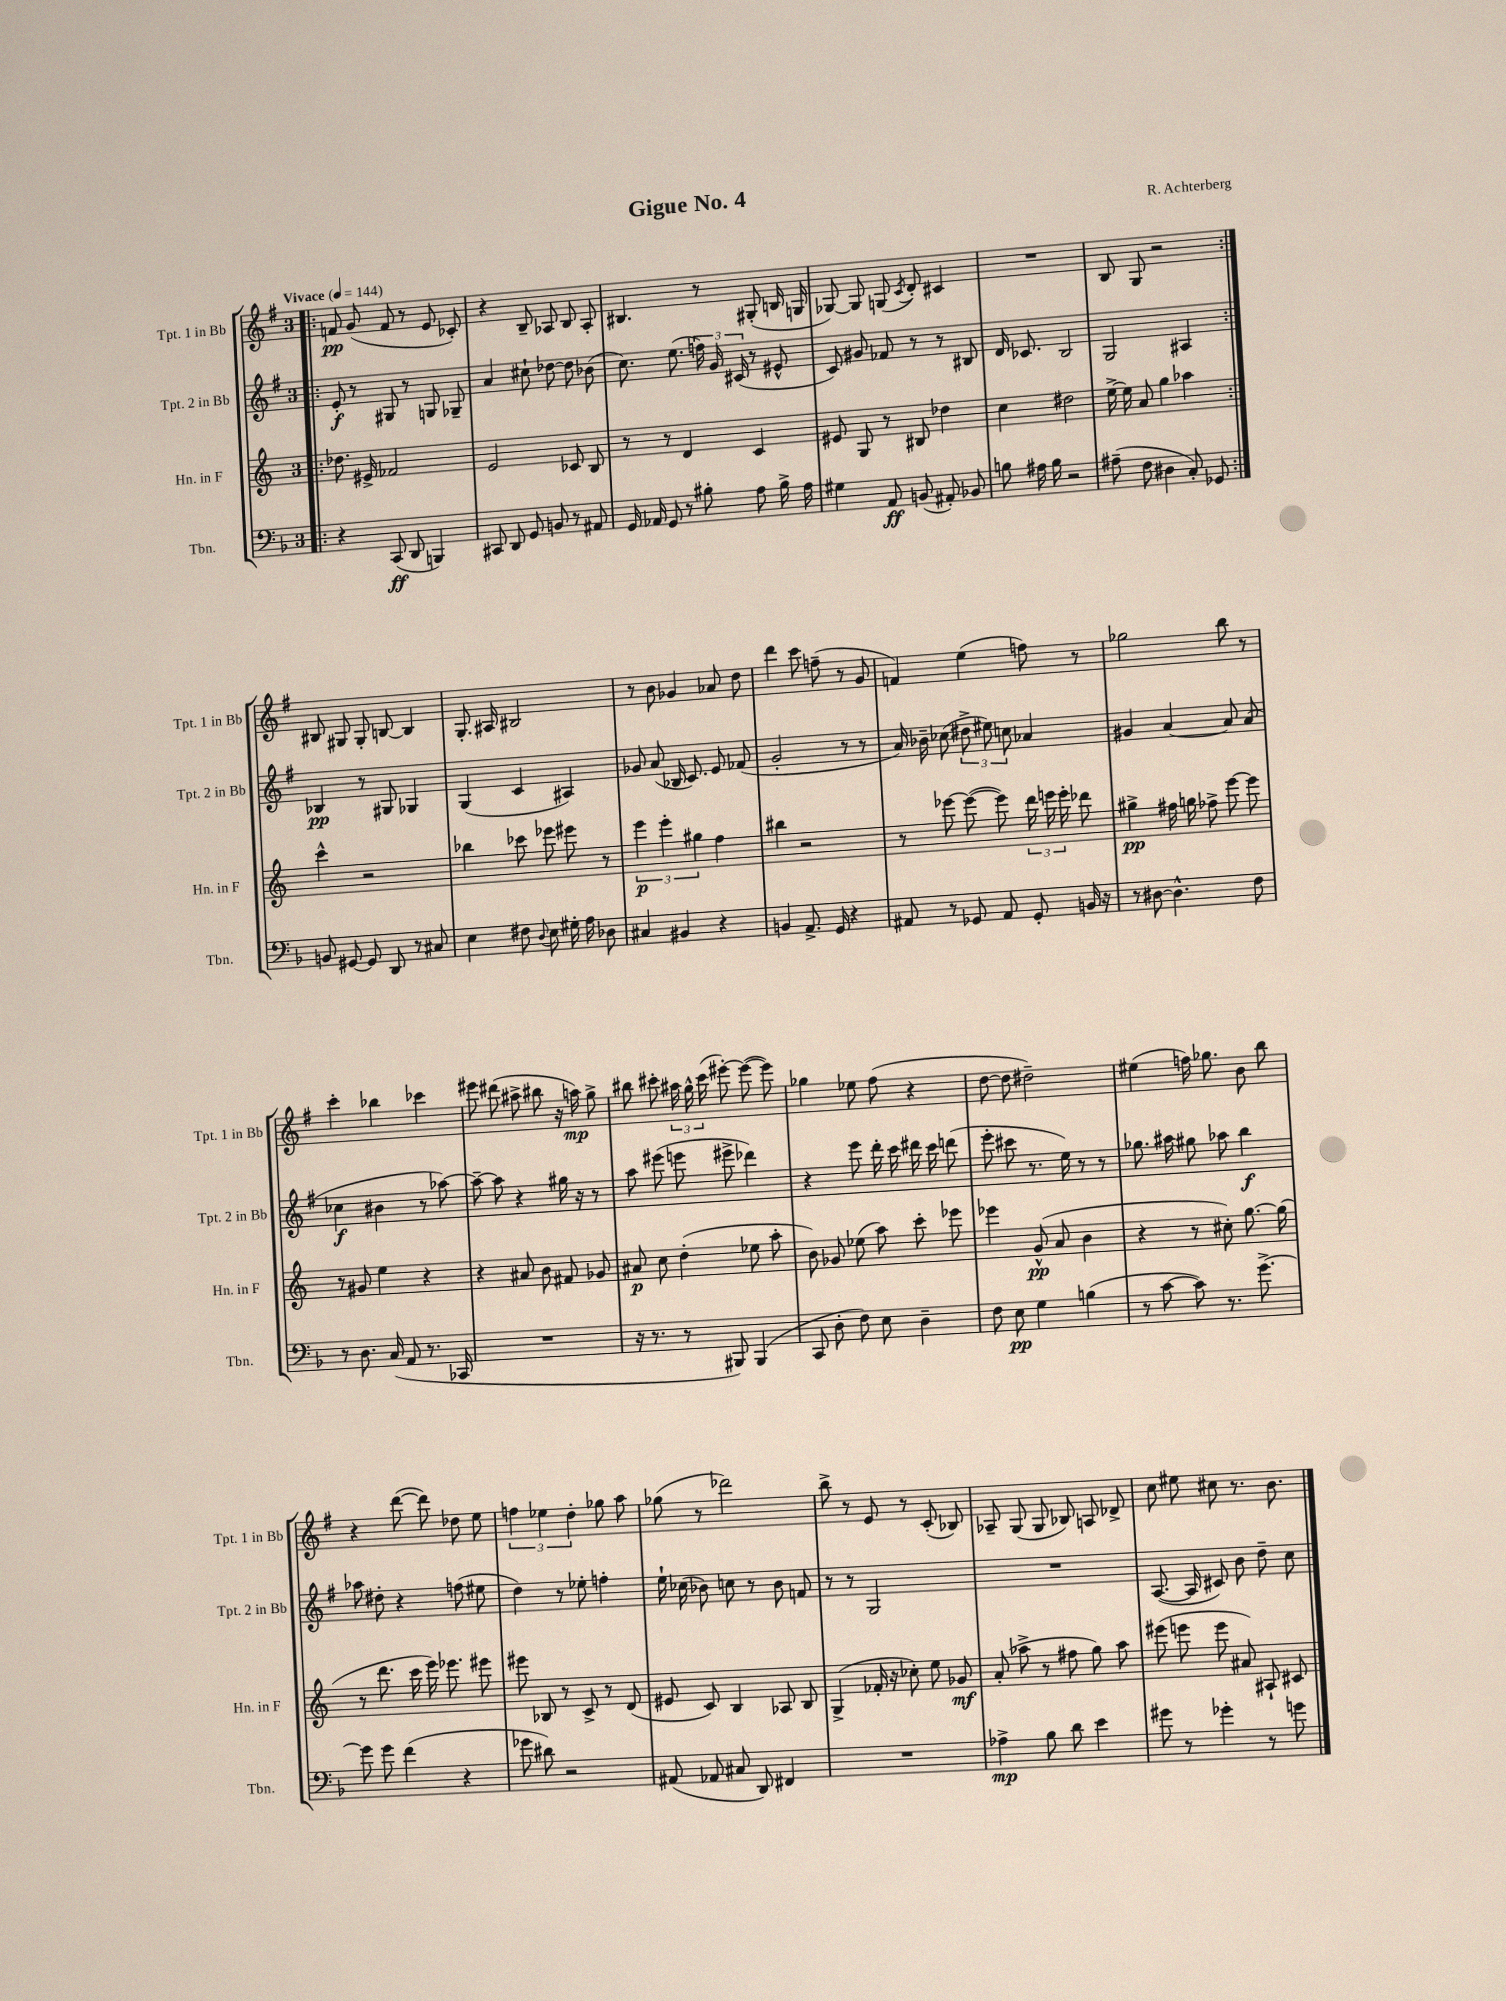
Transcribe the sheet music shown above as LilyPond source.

\header { title = "Gigue No. 4" composer = "R. Achterberg" }
<<
\new StaffGroup <<
\new Staff = "s0" \with { instrumentName = "Tpt. 1 in Bb" shortInstrumentName = "Tpt. 1 in Bb" } {
    \clef treble \key g \major \once \override Staff.TimeSignature.style = #'single-digit \time 3/4 \tempo "Vivace" 4 = 144
    \autoBeamOff \repeat volta 2 { \bar ".|:" f'8\pp g'8( f'8 r8 e'8 ces'8-.) |
    r4 b8-- aes8 b8 aes8-. |
    bis4. r8 gis8-.( b16 g16 |
    ges8~) ges8 g8( \acciaccatura { c'8 } d'8-.) cis'4 |
    R2. |
    b8 g8 r2 | }
    bis8 gis8 gis8-. b8~ b4 |
    g8.-. ais16 bis2 |
    r8 b'8 ges'4 aes'8 d''8 |
    d'''4 c'''8 f''8--( r8 g'8 |
    f'4) e''4( f''8) r8 |
    ges''2 b''8 r8 |
    c'''4-. bes''4 ces'''4 |
    eis'''8 dis'''8( ais''8-> bis''8 r16 a''16\mp) g''8-> |
    bis''8 cis'''8-. \tuplet 3/2 { ais''16 g''16-^ cis'''16( } eis'''8~-.) eis'''8~( eis'''8) |
    ges''4 ees''8 fis''8( r4 |
    d''8~ d''8 dis''2--) |
    eis''4( f''16) ges''8. b'8 b''8 |
    r4 d'''8~( d'''8) des''8 e''8 |
    \tuplet 3/2 { f''4 ees''4 d''4-. } ges''8 a''8 |
    ges''8( r8 des'''2) |
    b''8-> r8 e'8 r8 c'8-.( bes8) |
    aes8-- g8( g8 bes8) a8 des'8-> |
    c''8 eis''8 cis''8 r8. b'8. \bar "|." |
}
\new Staff = "s1" \with { instrumentName = "Tpt. 2 in Bb" shortInstrumentName = "Tpt. 2 in Bb" } {
    \clef treble \key g \major \once \override Staff.TimeSignature.style = #'single-digit \time 3/4
    \autoBeamOff \repeat volta 2 { \bar ".|:" e'8-.\f r8 gis8 r8 g8 ges8-- |
    a'4 cis''8-! des''8~ des''8 bes'8( |
    c''8.) e''8.( \tuplet 3/2 { f''16) g'16 cis'16( } r8 eis'8-^ |
    c'8) gis'8 fes'8 r8 r8 bis8 |
    d'16 ces'8. b2 |
    g2 ais4 | }
    bes4\pp r8 gis8 ges4 |
    g4( c'4 ais4) |
    ges'8 a'8( bes16 c'8.) e'8 fes'8( |
    g'2-. r8 r8 |
    a'16) bes'16-- ces''8( \tuplet 3/2 { dis''8-> eis''8) c''8 } aes'4 |
    gis'4 a'4~ a'8 a'8( |
    ces''4\f bis'4 r8 aes''8~) |
    aes''8~-- aes''8 r4 gis''16 r16 r8 |
    a''8 eis'''8( e'''8 eis'''8-> des'''4) |
    r4 e'''8 d'''16-. c'''16 dis'''16 c'''16 d'''8( |
    e'''8-. cis'''8 r8. e''16) r8 r8 |
    ges''8. ais''16 gis''8 aes''8 b''4\f |
    aes''8 dis''8-. r4 f''8( eis''8 |
    d''4) r8 ees''8-. f''4-. |
    e''16-! ces''16( bes'8) c''8 r8 bes'8 f'8 |
    r8 r8 g2 |
    R2. |
    a8.~( a16 cis'8) b'8 d''8-- c''8 \bar "|." |
}
\new Staff = "s2" \with { instrumentName = "Hn. in F" shortInstrumentName = "Hn. in F" } {
    \clef treble \key c \major \once \override Staff.TimeSignature.style = #'single-digit \time 3/4
    \autoBeamOff \repeat volta 2 { \bar ".|:" des''8. eis'16-> fes'2 |
    e'2 ces'8 b8 |
    r8 r8 d'4 c'4 |
    eis'8 g8 r8 bis8 des''4 |
    c''4 dis''2 |
    e''16~-> e''16 a'8 g''4 aes''4 | }
    c'''4-^ r2 |
    bes''4 ces'''8 ees'''8 eis'''8 r8 |
    \tuplet 3/2 { e'''4\p e'''4-. gis''4 } f''4 |
    bis''4 r2 |
    r8 ees'''8~ ees'''8~( ees'''8) \tuplet 3/2 { d'''16 e'''16 e'''16-. } des'''8 |
    gis''4->\pp fis''16 g''16 fes''8-> e'''8~ e'''8 |
    r8 gis'8 e''4 r4 |
    r4 ais'8 b'8 fis'8 ges'8 |
    ais'8\p c''8 d''4-.( ees''8 a''8-. |
    b'8) ges'8 ees''8( a''8) c'''8-. ees'''8 |
    ees'''4 g'8-^\pp( a'8 b'4 |
    r4 r8 cis''8-.) g''8.~ g''16( |
    r8 d'''8. c'''16 e'''16) ees'''8. eis'''8 |
    eis'''8 bes8 r8 c'8-> r8 d'8( |
    eis'8 c'8) b4 aes8 b8 |
    g4->( fes'16-. r16 ces''8-.) e''8 ges'8\mf |
    a'8-.( aes''8-> r8 fis''8 g''8) aes''8 |
    eis'''8( e'''8 e'''8 ais'8) ais8-! cis'8 \bar "|." |
}
\new Staff = "s3" \with { instrumentName = "Tbn." shortInstrumentName = "Tbn." } {
    \clef bass \key f \major \once \override Staff.TimeSignature.style = #'single-digit \time 3/4
    \autoBeamOff \repeat volta 2 { \bar ".|:" r4 c,8\ff( d,8 b,,4) |
    cis,8 d,8 g,8 b,8 r8 ais,8 |
    g,16 aes,16 g,8 r8 bis8-. a8 bis16-> a16 |
    gis4 a,8\ff b,8( ais,8-.) bes,8 |
    b8 ais16 b16 r2 |
    ais8--( f8 dis4 c8-.) ges,8 | }
    b,8 gis,8~ gis,8 d,8 r8 cis8 |
    e4 fis8 \appoggiatura { d8 } e8 gis16-. a16 des8 |
    cis4 bis,4 r4 |
    b,4 a,8.-> g,16 r4 |
    ais,8 r8 ges,8 ais,8 ges,8-. b,16 r16 |
    r8 dis8~ dis4.-^ f8 |
    r8 d8. c16( a,8 r8. ces,16 |
    R2. |
    r16 r8. r8 bis,,8) bis,,4( |
    c,8 d8-. f8) e8 d4-- |
    f8 e8\pp g4 b4( |
    r8 c'8~ c'8) r8. g'8.~-> |
    g'8 g'8 f'4( r4 |
    ges'8 dis'8) r2 |
    ais,8( aes,8 cis8 d,8) fis,4 |
    R2. |
    aes4->\mp bes8 d'8 e'4 |
    gis'8 r8 ges'4-. r8 g'8 \bar "|." |
}
>>
>>
\layout { \context { \Score \remove "Bar_number_engraver" } }
